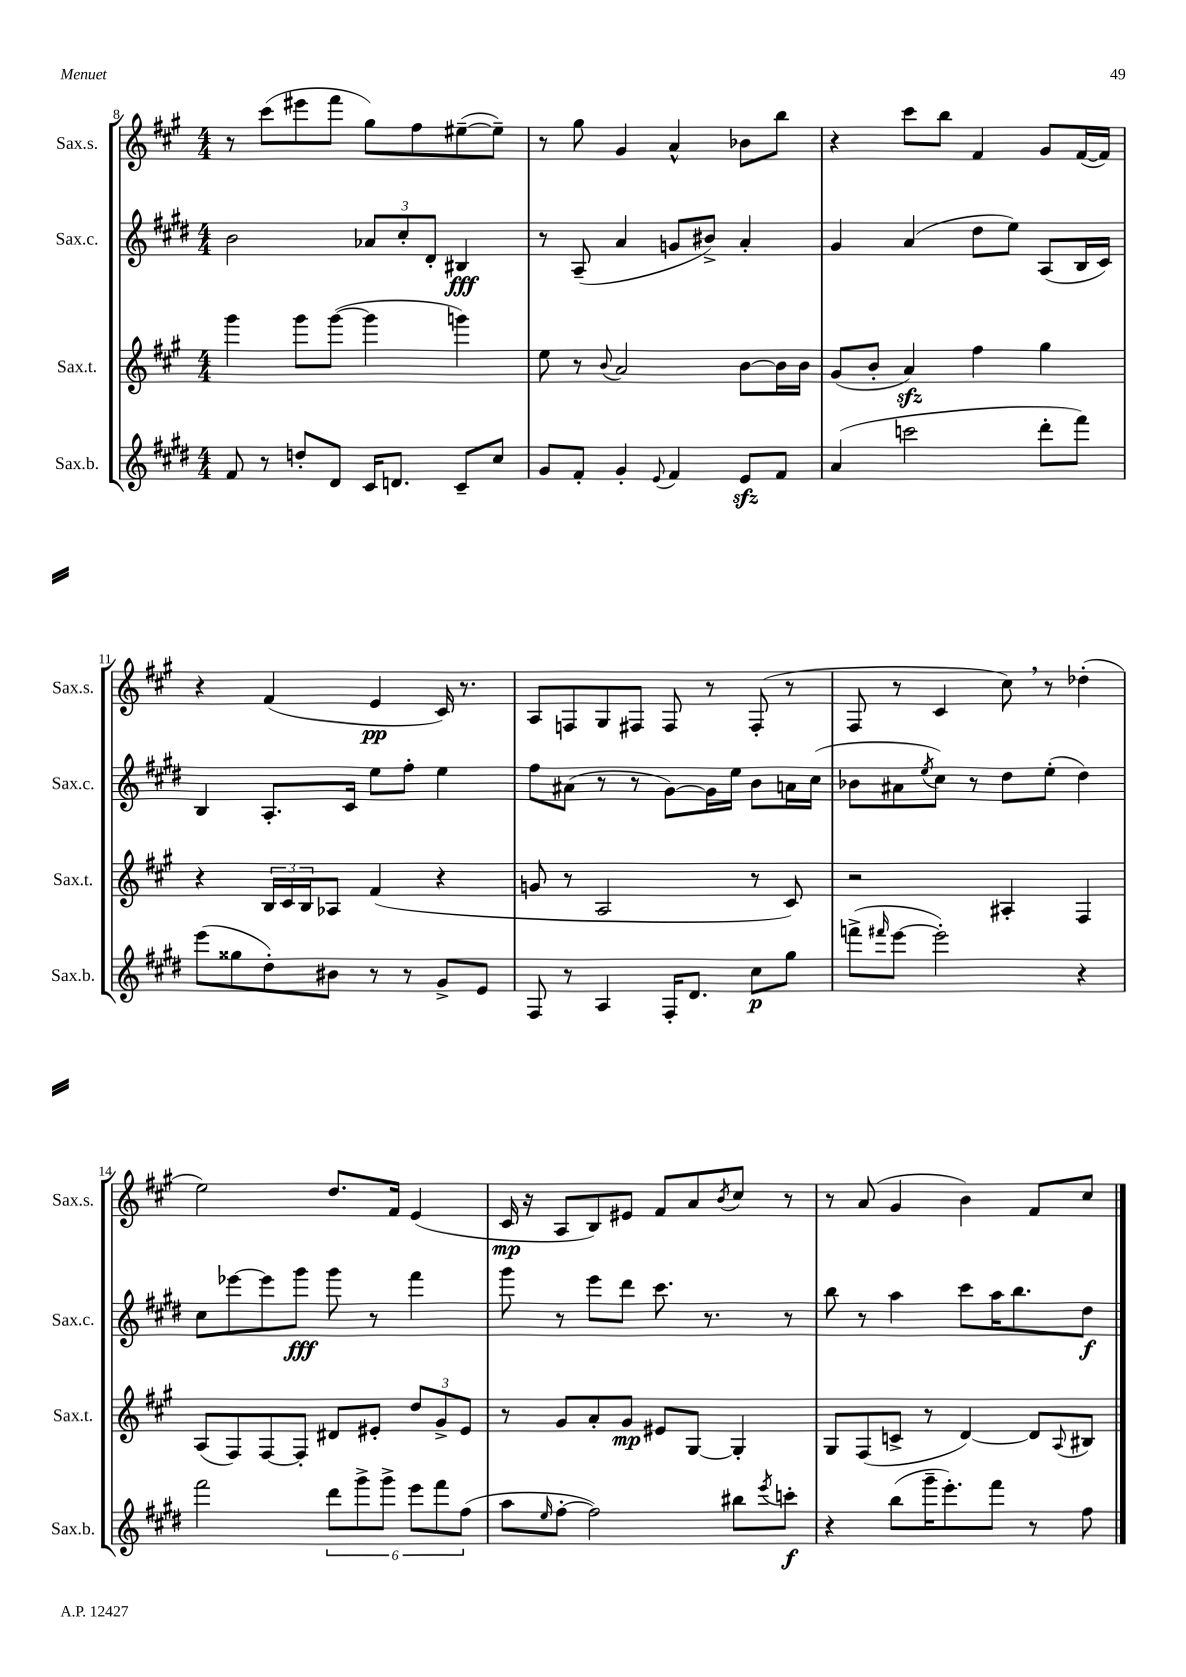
<<
\new StaffGroup <<
\new Staff = "s0" \with { instrumentName = "Sax.s." shortInstrumentName = "Sax.s." } {
    \clef treble \key a \major \numericTimeSignature \time 4/4
    r8 cis'''8( eis'''8 fis'''8 gis''8) fis''8 eis''8~--( eis''8--) |
    r8 gis''8 gis'4 a'4-^ bes'8 b''8 |
    r4 cis'''8 b''8 fis'4 gis'8 fis'16~( fis'16) |
    r4 fis'4( e'4\pp cis'16) r8. |
    a8 f8 gis8 fis8 fis8 r8 fis8-.( r8 |
    fis8 r8 cis'4 cis''8) \breathe r8 des''4-.( |
    e''2) d''8. fis'16 e'4( |
    cis'16\mp r16 a8 b8) eis'8 fis'8 a'8 \acciaccatura { b'8 } cis''8 r8 |
    r8 a'8( gis'4 b'4) fis'8 cis''8 \bar "|." |
}
\new Staff = "s1" \with { instrumentName = "Sax.c." shortInstrumentName = "Sax.c." } {
    \clef treble \key e \major \numericTimeSignature \time 4/4
    b'2 \tuplet 3/2 { aes'8 cis''8-. dis'8-. } bis4\fff |
    r8 a8--( a'4 g'8 bis'8->) a'4-. |
    gis'4 a'4( dis''8 e''8) a8( b16 cis'16) |
    b4 a8.-. cis'16 e''8 fis''8-. e''4 |
    fis''8 ais'8( r8 r8 gis'8~) gis'16 e''16 b'8 a'16 cis''16( |
    bes'8 ais'8 \acciaccatura { e''8 } cis''8) r8 dis''8 e''8-.( dis''4) |
    cis''8 ees'''8~ ees'''8 gis'''8\fff gis'''8 r8 fis'''4 |
    gis'''8 r8 e'''8 dis'''8 cis'''8. r8. r8 |
    b''8 r8 a''4 cis'''8 a''16 b''8. dis''8\f \bar "|." |
}
\new Staff = "s2" \with { instrumentName = "Sax.t." shortInstrumentName = "Sax.t." } {
    \clef treble \key a \major \numericTimeSignature \time 4/4
    gis'''4 gis'''8 gis'''8~( gis'''4 g'''4) |
    e''8 r8 \appoggiatura { b'8 } a'2 b'8~ b'16 b'16 |
    gis'8( b'8-. a'4\sfz) fis''4 gis''4 |
    r4 \tuplet 3/2 { b16 cis'16 b16 } aes8 fis'4( r4 |
    g'8 r8 a2 r8 cis'8) |
    r2 ais4-. fis4 |
    a8( fis8) fis8~ fis8-. dis'8 eis'8-. \tuplet 3/2 { d''8 gis'8-> eis'8 } |
    r8 gis'8 a'8-. gis'8\mp eis'8 gis8~ gis4-. |
    gis8 fis8( c'8-> r8 d'4~) d'8 \appoggiatura { a8 } bis8 \bar "|." |
}
\new Staff = "s3" \with { instrumentName = "Sax.b." shortInstrumentName = "Sax.b." } {
    \clef treble \key e \major \numericTimeSignature \time 4/4
    fis'8 r8 d''8-. dis'8 cis'16 d'8. cis'8-- cis''8 |
    gis'8 fis'8-. gis'4-. \appoggiatura { e'8 } fis'4 e'8\sfz fis'8 |
    a'4( c'''2 dis'''8-. fis'''8) |
    e'''8( gisis''8 dis''8-.) bis'8 r8 r8 gis'8-> e'8 |
    fis8 r8 a4 fis16-. dis'8. cis''8\p gis''8 |
    f'''8->( \grace { fis'''16 } e'''8~ e'''2-.) r4 |
    fis'''2 \tuplet 6/4 { dis'''8 gis'''8-> gis'''8-> e'''8 fis'''8 fis''8( } |
    a''8 \grace { e''16 } fis''8~-. fis''2) bis''8 \acciaccatura { e'''8 } c'''8-.\f |
    r4 b''8( gis'''16-- e'''8.-.) fis'''8 r8 fis''8 \bar "|." |
}
>>
>>
\layout { \context { \Score currentBarNumber = #8 } }
